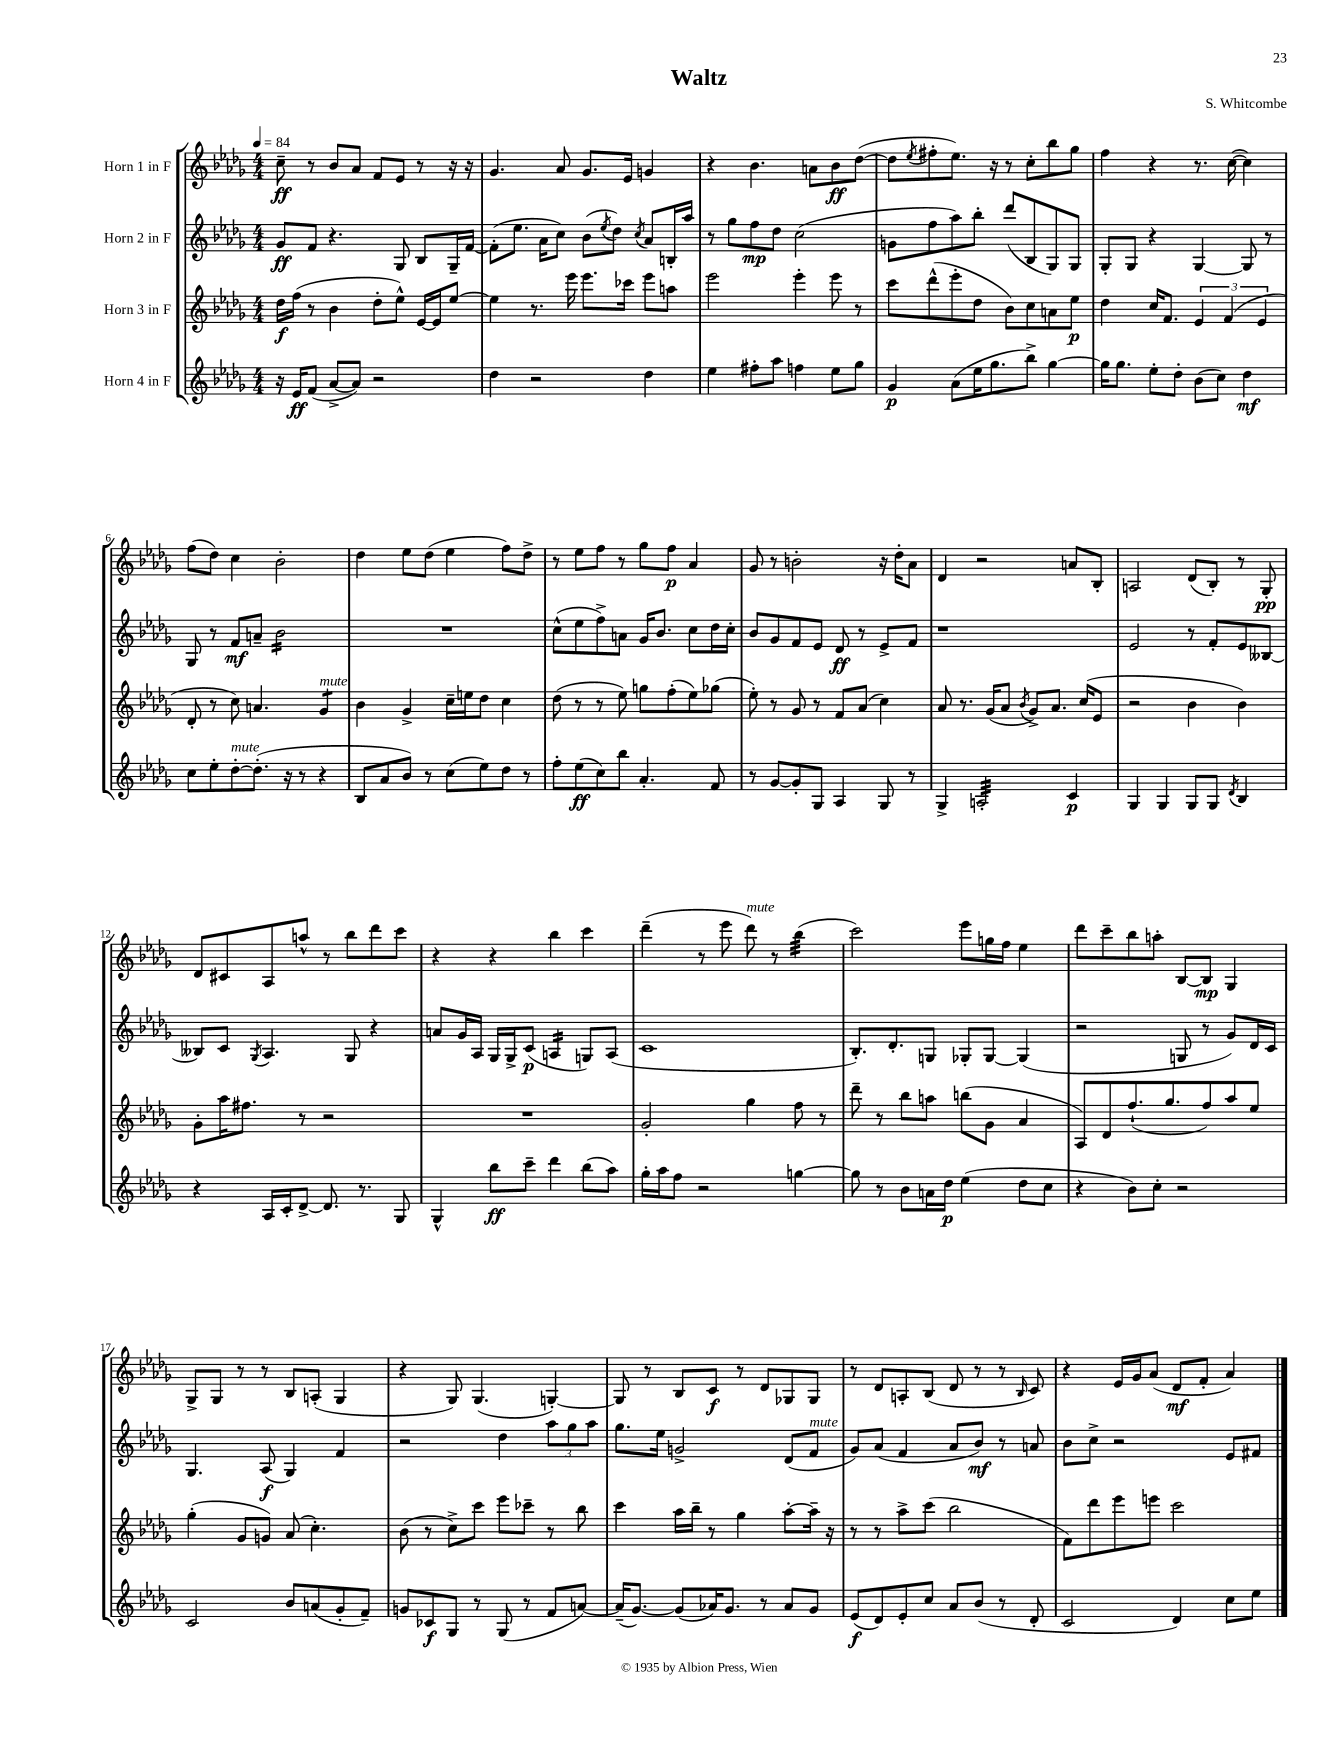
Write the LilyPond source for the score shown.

\header { title = "Waltz" composer = "S. Whitcombe" }
<<
\new StaffGroup <<
\new Staff = "s0" \with { instrumentName = "Horn 1 in F" } {
    \clef treble \key des \major \numericTimeSignature \time 4/4 \tempo 4 = 84
    c''8--\ff r8 bes'8 aes'8 f'8 ees'8 r8 r16 r16 |
    ges'4. aes'8 ges'8. ees'16 g'4 |
    r4 bes'4. a'8 bes'8\ff des''8~( |
    des''8 \acciaccatura { ees''8 } fis''8-. ees''8.) r16 r8 c''8-. bes''8 ges''8 |
    f''4 r4 r8. c''16~( c''4) |
    f''8( des''8) c''4 bes'2-. |
    des''4 ees''8 des''8( ees''4 f''8) des''8-> |
    r8 ees''8 f''8 r8 ges''8 f''8\p aes'4 |
    ges'8 r8 b'2-. r16 des''16-. aes'8 |
    des'4 r2 a'8 bes8-. |
    a2 des'8( bes8-.) r8 ges8-.\pp |
    des'8 cis'8 aes8 a''8-^ r8 bes''8 des'''8 c'''8 |
    r4 r4 bes''4 c'''4 |
    des'''4--( r8 ees'''8 des'''8^\markup { \italic "mute" }) r8 bes''4:32( |
    c'''2) ees'''8 g''16 f''16 ees''4 |
    des'''8 c'''8-- bes''8 a''8-. bes8~ bes8\mp ges4 |
    ges8-> ges8 r8 r8 bes8 a8-.( ges4 |
    r4 ges8) ges4.( g4~-.) |
    g8 r8 bes8 c'8\f r8 des'8 ges8 ges8 |
    r8 des'8 a8-. bes8( des'8 r8 r8 \grace { bes16 } c'8) |
    r4 ees'16 ges'16 aes'8( des'8\mf f'8-. aes'4) \bar "|." |
}
\new Staff = "s1" \with { instrumentName = "Horn 2 in F" } {
    \clef treble \key des \major \numericTimeSignature \time 4/4
    ges'8\ff f'8 r4. ges8 bes8 ges16-- f'16~ |
    f'8-.( ees''8. aes'16 c''8) bes'8( \acciaccatura { ees''8 } des''8) \acciaccatura { c''8 } aes'8 b16-. aes''16 |
    r8 ges''8 f''8\mp des''8 c''2( |
    g'8 f''8 aes''8) bes''8-. des'''8( bes8 ges8) ges8 |
    ges8-. ges8 r4 ges4~ ges8 r8 |
    ges8 r8 f'8\mf a'8-- bes'2:16 |
    R1 |
    c''8-^( ees''8 f''8->) a'8 ges'16 bes'8. c''8 des''16 c''16-. |
    bes'8 ges'8 f'8 ees'8 des'8\ff r8 ees'8-> f'8 |
    r1 |
    ees'2 r8 f'8-. ees'8 beses8~ |
    beses8 c'8 \acciaccatura { ges8 } aes4. ges8 r4 |
    a'8 ges'16 aes16 ges16 ges16-> c'8\p( a4:16 g8) a8( |
    c'1 |
    bes8.-.) des'8.-. g8 ges8-. ges8~ ges4( |
    r2 g8 r8 ges'8) des'16 c'16 |
    ges4. aes8\f( ges4) f'4 |
    r2 des''4 \tuplet 3/2 { aes''8 ges''8 aes''8 } |
    ges''8. ees''16 g'2-> des'8( f'8^\markup { \italic "mute" } |
    ges'8) aes'8( f'4 aes'8 bes'8\mf) r8 a'8 |
    bes'8 c''8-> r2 ees'8 fis'8 \bar "|." |
}
\new Staff = "s2" \with { instrumentName = "Horn 3 in F" } {
    \clef treble \key des \major \numericTimeSignature \time 4/4
    des''16\f f''16( r8 bes'4 des''8-. ees''8-^) ees'16~ ees'16 ees''8~ |
    ees''4 r8. ees'''16 ees'''8. ces'''16 ees'''8 a''8 |
    ees'''2 ees'''4-. ees'''8 r8 |
    c'''8 des'''8-^( ees'''8-. des''8 bes'8) c''8 a'8 ees''8\p |
    des''4 c''16 f'8. \tuplet 3/2 { ees'4 f'4( ees'4 } |
    des'8-. r8 c''8) a'4. ges'4:8^\markup { \italic "mute" } |
    bes'4 ges'4-> c''16-- e''16 des''8 c''4 |
    des''8( r8 r8 ees''8) g''8 f''8-.( ees''8) ges''8( |
    ees''8-.) r8 ges'8 r8 f'8 aes'8( c''4) |
    aes'8 r8. ges'16( aes'8 \acciaccatura { bes'8 } ges'8->) aes'8. c''16( ees'8 |
    r2 bes'4 bes'4) |
    ges'8-. aes''16 fis''8. r8 r2 |
    R1 |
    ges'2-. ges''4 f''8 r8 |
    des'''8-- r8 bes''8 a''8 b''8( ges'8 aes'4 |
    aes8) des'8 f''8.-!( ges''8. f''8) aes''8 ees''8 |
    ges''4-.( ges'8 g'8) aes'8( c''4.-.) |
    bes'8( r8 c''8->) c'''8 ees'''8 ces'''8-- r8 bes''8 |
    c'''4 aes''16 bes''16-- r8 ges''4 aes''8~-. aes''16-- r16 |
    r8 r8 aes''8-> c'''8( bes''2 |
    f'8) des'''8 ees'''8 e'''8 c'''2 \bar "|." |
}
\new Staff = "s3" \with { instrumentName = "Horn 4 in F" } {
    \clef treble \key des \major \numericTimeSignature \time 4/4
    r16 ees'16\ff f'8( aes'8~-> aes'8) r2 |
    des''4 r2 des''4 |
    ees''4 fis''8-. aes''8 f''4 ees''8 ges''8 |
    ges'4\p aes'8( ees''16 ges''8. bes''8->) ges''4~ |
    ges''16 ges''8. ees''8-. des''8-. bes'8( c''8) des''4\mf |
    c''8 ees''8-. des''8~-.^\markup { \italic "mute" } des''8.-.( r16 r8 r4 |
    bes8 aes'8 bes'8) r8 c''8( ees''8) des''8 r8 |
    f''8-. ees''8\ff( c''8) bes''8 aes'4.-. f'8 |
    r8 ges'8~ ges'8-. ges8 aes4 ges8 r8 |
    ges4-> a2:32-. c'4\p |
    ges4 ges4 ges8 ges8 \acciaccatura { des'8 } bes4 |
    r4 aes16 c'16-. des'8~-> des'8. r8. ges8 |
    ges4-^ bes''8\ff c'''8-- des'''4 bes''8( aes''8) |
    ges''16-. aes''16 f''8 r2 g''4~ |
    g''8 r8 bes'8 a'16 des''16\p ees''4( des''8 c''8 |
    r4 bes'8) c''8-. r2 |
    c'2 bes'8 a'8( ges'8-. f'8--) |
    g'8 ces'8\f ges8 r8 ges8( r8 f'8 a'8~) |
    a'16--( ges'8.~) ges'8( aes'16) ges'8. r8 aes'8 ges'8 |
    ees'8\f( des'8) ees'8-. c''8 aes'8 bes'8( r8 des'8-. |
    c'2 des'4) c''8 ees''8 \bar "|." |
}
>>
>>
